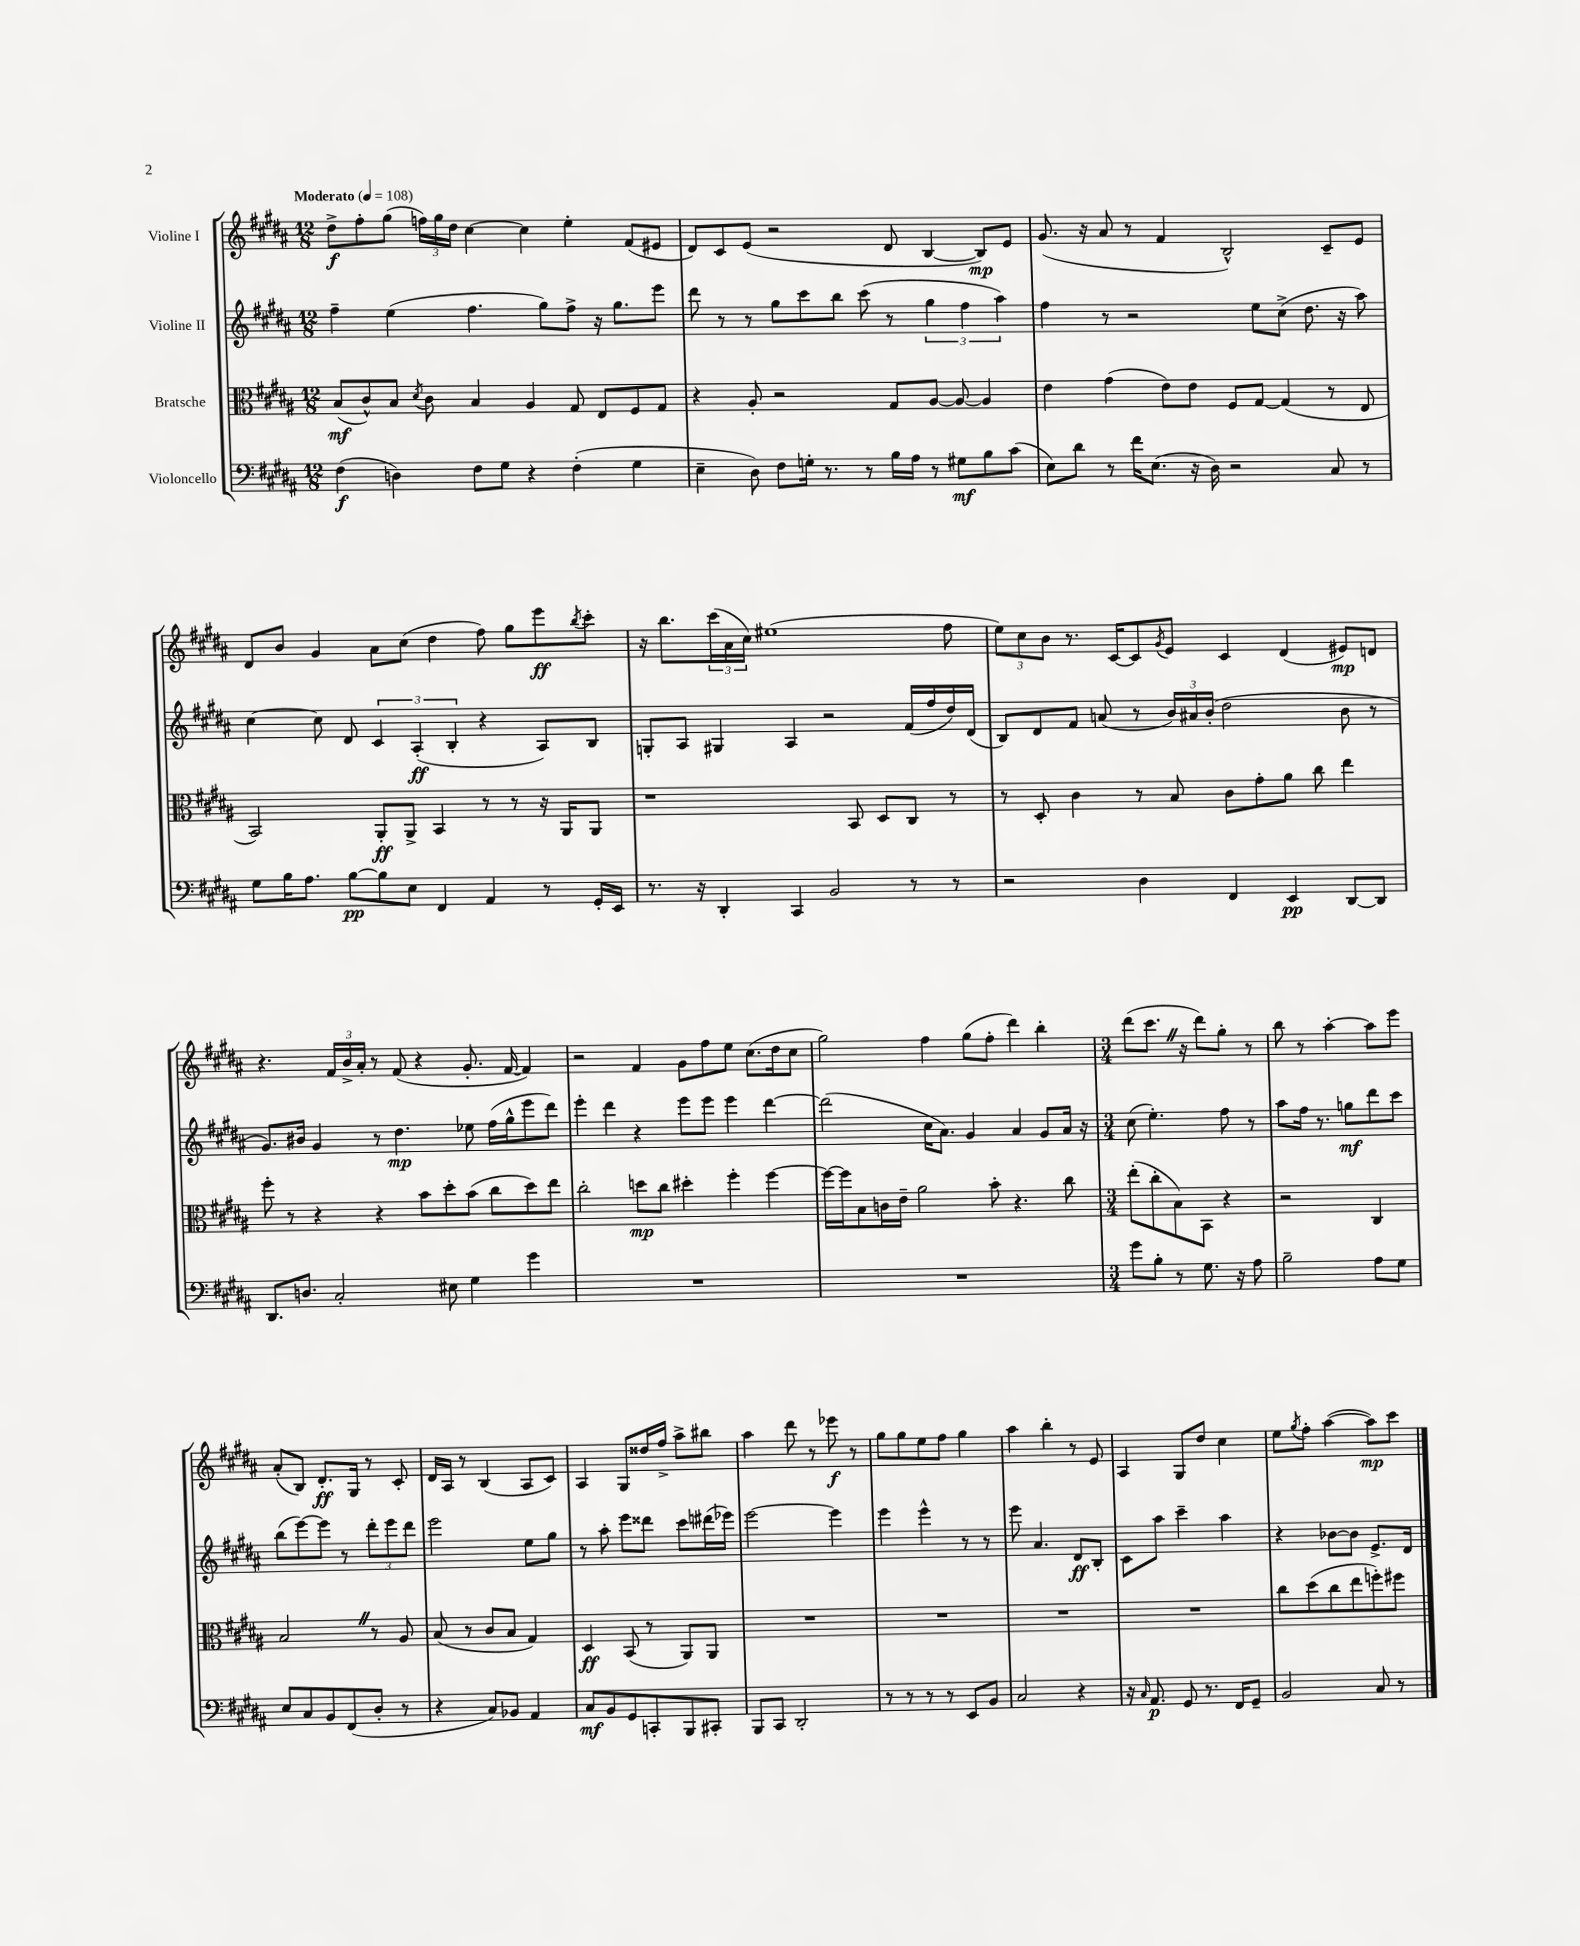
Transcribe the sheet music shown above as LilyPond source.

<<
\new StaffGroup <<
\new Staff = "s0" \with { instrumentName = "Violine I" } {
    \clef treble \key b \major \numericTimeSignature \time 12/8 \tempo "Moderato" 4 = 108
    dis''8->\f fis''8-. gis''8( \tuplet 3/2 { f''16) gis''16 dis''16 } cis''4~ cis''4 e''4-. fis'8( eis'8 |
    dis'8) cis'8 e'8( r2 dis'8 b4~ b8\mp) e'8 |
    gis'8.( r16 ais'8 r8 fis'4 b2-^) cis'8-- e'8 |
    dis'8 b'8 gis'4 ais'8 cis''8( dis''4 fis''8) gis''8 e'''8\ff \acciaccatura { b''8 } cis'''8-. |
    r16 b''8. \tuplet 3/2 { cis'''16( ais'16 cis''16) } eis''1( fis''8 |
    \tuplet 3/2 { e''8) cis''8 b'8 } r8. cis'16~ cis'8 \acciaccatura { gis'8 } e'8 cis'4 dis'4( eis'8\mp) d'8 |
    r4. \tuplet 3/2 { fis'16 b'16-> ais'16-. } r8 fis'8( r4 gis'8.-. fis'16~ fis'4) |
    r2 fis'4 gis'8 fis''8 e''8 cis''8.( dis''16 cis''8 |
    gis''2) fis''4 gis''8( fis''8-. dis'''4) b''4-. |
    \numericTimeSignature \time 3/4 dis'''8( cis'''8. \once \override BreathingSign.text = \markup { \musicglyph "scripts.caesura.straight" } \breathe r16 dis'''8) gis''8-. r8 |
    b''8 r8 ais''4~-. ais''8 e'''8 |
    ais'8-.( b8) dis'8.-.\ff gis16 r8 cis'8-. |
    dis'16 ais16 r8 b4( ais8 cis'8) |
    ais4 gis8 disis''16 fis''16-> ais''8-> bis''8 |
    ais''4 dis'''8 r8 ees'''8\f r8 |
    gis''8 gis''8 e''8 fis''8 gis''4 |
    ais''4 b''4-. r8 e'8 |
    ais4 gis8 dis''8 cis''4 |
    e''8 \acciaccatura { gis''8 } fis''8-. ais''4~( ais''8\mp) cis'''8 \bar "|." |
}
\new Staff = "s1" \with { instrumentName = "Violine II" } {
    \clef treble \key b \major \numericTimeSignature \time 12/8
    fis''4-- e''4( fis''4. gis''8) fis''8-> r16 gis''8. e'''8 |
    dis'''8 r8 r8 gis''8 cis'''8 b''8 cis'''8( r8 \tuplet 3/2 { gis''4 fis''4 ais''4) } |
    fis''4 r8 r2 e''8 cis''8->( dis''8. r16 ais''8) |
    cis''4~ cis''8 dis'8 \tuplet 3/2 { cis'4 ais4-.\ff( b4-. } r4 ais8) b8 |
    g8-. ais8 gis4 ais4 r2 fis'16( fis''16 dis''16) dis'16( |
    b8) dis'8 fis'8 a'8( r8 \tuplet 3/2 { b'16) ais'16 b'16-.( } dis''2 b'8 r8 |
    gis'8.) bis'16 gis'4 r8 dis''4.\mp ees''8 fis''16( gis''16-^ e'''8 dis'''8) |
    e'''4-. dis'''4 r4 e'''8 e'''8 e'''4 dis'''4~ |
    dis'''2( cis''16 ais'8.) gis'4 ais'4 gis'8 ais'16 r16 |
    \numericTimeSignature \time 3/4 cis''8( e''4.-.) fis''8 r8 |
    ais''8 fis''16 r8. g''8\mf dis'''8 cis'''8 |
    b''8( e'''8~) e'''8 r8 \tuplet 3/2 { dis'''8-. e'''8 dis'''8 } |
    e'''2 e''8 gis''8 |
    r8 ais''8-. e'''8 disis'''8 cis'''8 dis'''16( ees'''16) |
    e'''2~ e'''4 |
    e'''4 e'''4-^ r8 r8 |
    e'''8 ais'4. dis'8\ff b8-. |
    cis'8 ais''8 cis'''4-- ais''4 |
    r4 bes'8~ bes'8 e'8.-> dis'16 \bar "|." |
}
\new Staff = "s2" \with { instrumentName = "Bratsche" } {
    \clef alto \key b \major \numericTimeSignature \time 12/8
    b8\mf( cis'8-^) b8 \acciaccatura { dis'8 } cis'8 b4 ais4 gis8 e8 fis8 gis8 |
    r4 ais8-. r2 gis8 ais8~ ais8~ ais4 |
    e'4 gis'4( e'8) e'8 fis8 gis8~ gis4( r8 e8 |
    b,2) ais,8-.\ff ais,8-> b,4 r8 r8 r16 ais,16 ais,8 |
    r1 b,8 dis8 cis8 r8 |
    r8 dis8-. cis'4 r8 b8 cis'8 gis'8-. ais'8 cis''8 e''4 |
    fis''8-. r8 r4 r4 b'8 dis''8-. b'8( cis''8 dis''8) e''8 |
    cis''2-. d''8\mp cis''8 dis''4-. fis''4-. fis''4~ |
    fis''16~ fis''16 b8 c'16 e'16-- ais'2 b'8-. r4. cis''8 |
    \numericTimeSignature \time 3/4 e''8-.( cis''8-. b8) b,8 r4 |
    r2 cis4 |
    b2 \once \override BreathingSign.text = \markup { \musicglyph "scripts.caesura.straight" } \breathe r8 ais8 |
    b8( r8 cis'8 b8 gis4) |
    dis4\ff b,8( r8 ais,8) ais,8 |
    R2. |
    R2. |
    R2. |
    R2. |
    cis''8 dis''8( cis''8 e''8 f''8-.) fis''8 \bar "|." |
}
\new Staff = "s3" \with { instrumentName = "Violoncello" } {
    \clef bass \key b \major \numericTimeSignature \time 12/8
    fis4\f( d4) fis8 gis8 r4 fis4-.( gis4 |
    e4-- dis8) fis8 g16-. r8. r8 b16 ais16 r8 gis8\mf b8 cis'8( |
    e8) dis'8 r8 fis'16 e8.( r16 dis16) r2 cis8 r8 |
    gis8 b16 ais8. b8~\pp b8 e8 fis,4 ais,4 r8 gis,16-. e,16 |
    r8. r16 dis,4-. cis,4 b,2 r8 r8 |
    r2 dis4 fis,4 e,4\pp dis,8~ dis,8 |
    dis,8. d8. cis2-. eis8 gis4 gis'4 |
    R1. |
    R1. |
    \numericTimeSignature \time 3/4 gis'8 b8-. r8 gis8. r16 ais8 |
    b2-- ais8 gis8 |
    e8 cis8 b,8 fis,8( dis8-. r8 |
    r4 cis8) bes,8 ais,4 |
    cis8\mf b,8 gis,8 c,8-. b,,8 cis,8-. |
    b,,8 cis,8 dis,2-. |
    r8 r8 r8 r8 e,8 b,8 |
    cis2 r4 |
    r16 \grace { cis16 } ais,8.\p gis,8 r8. fis,16 gis,8-- |
    b,2 cis8 r8 \bar "|." |
}
>>
>>
\layout { \context { \Score \remove "Bar_number_engraver" } }
